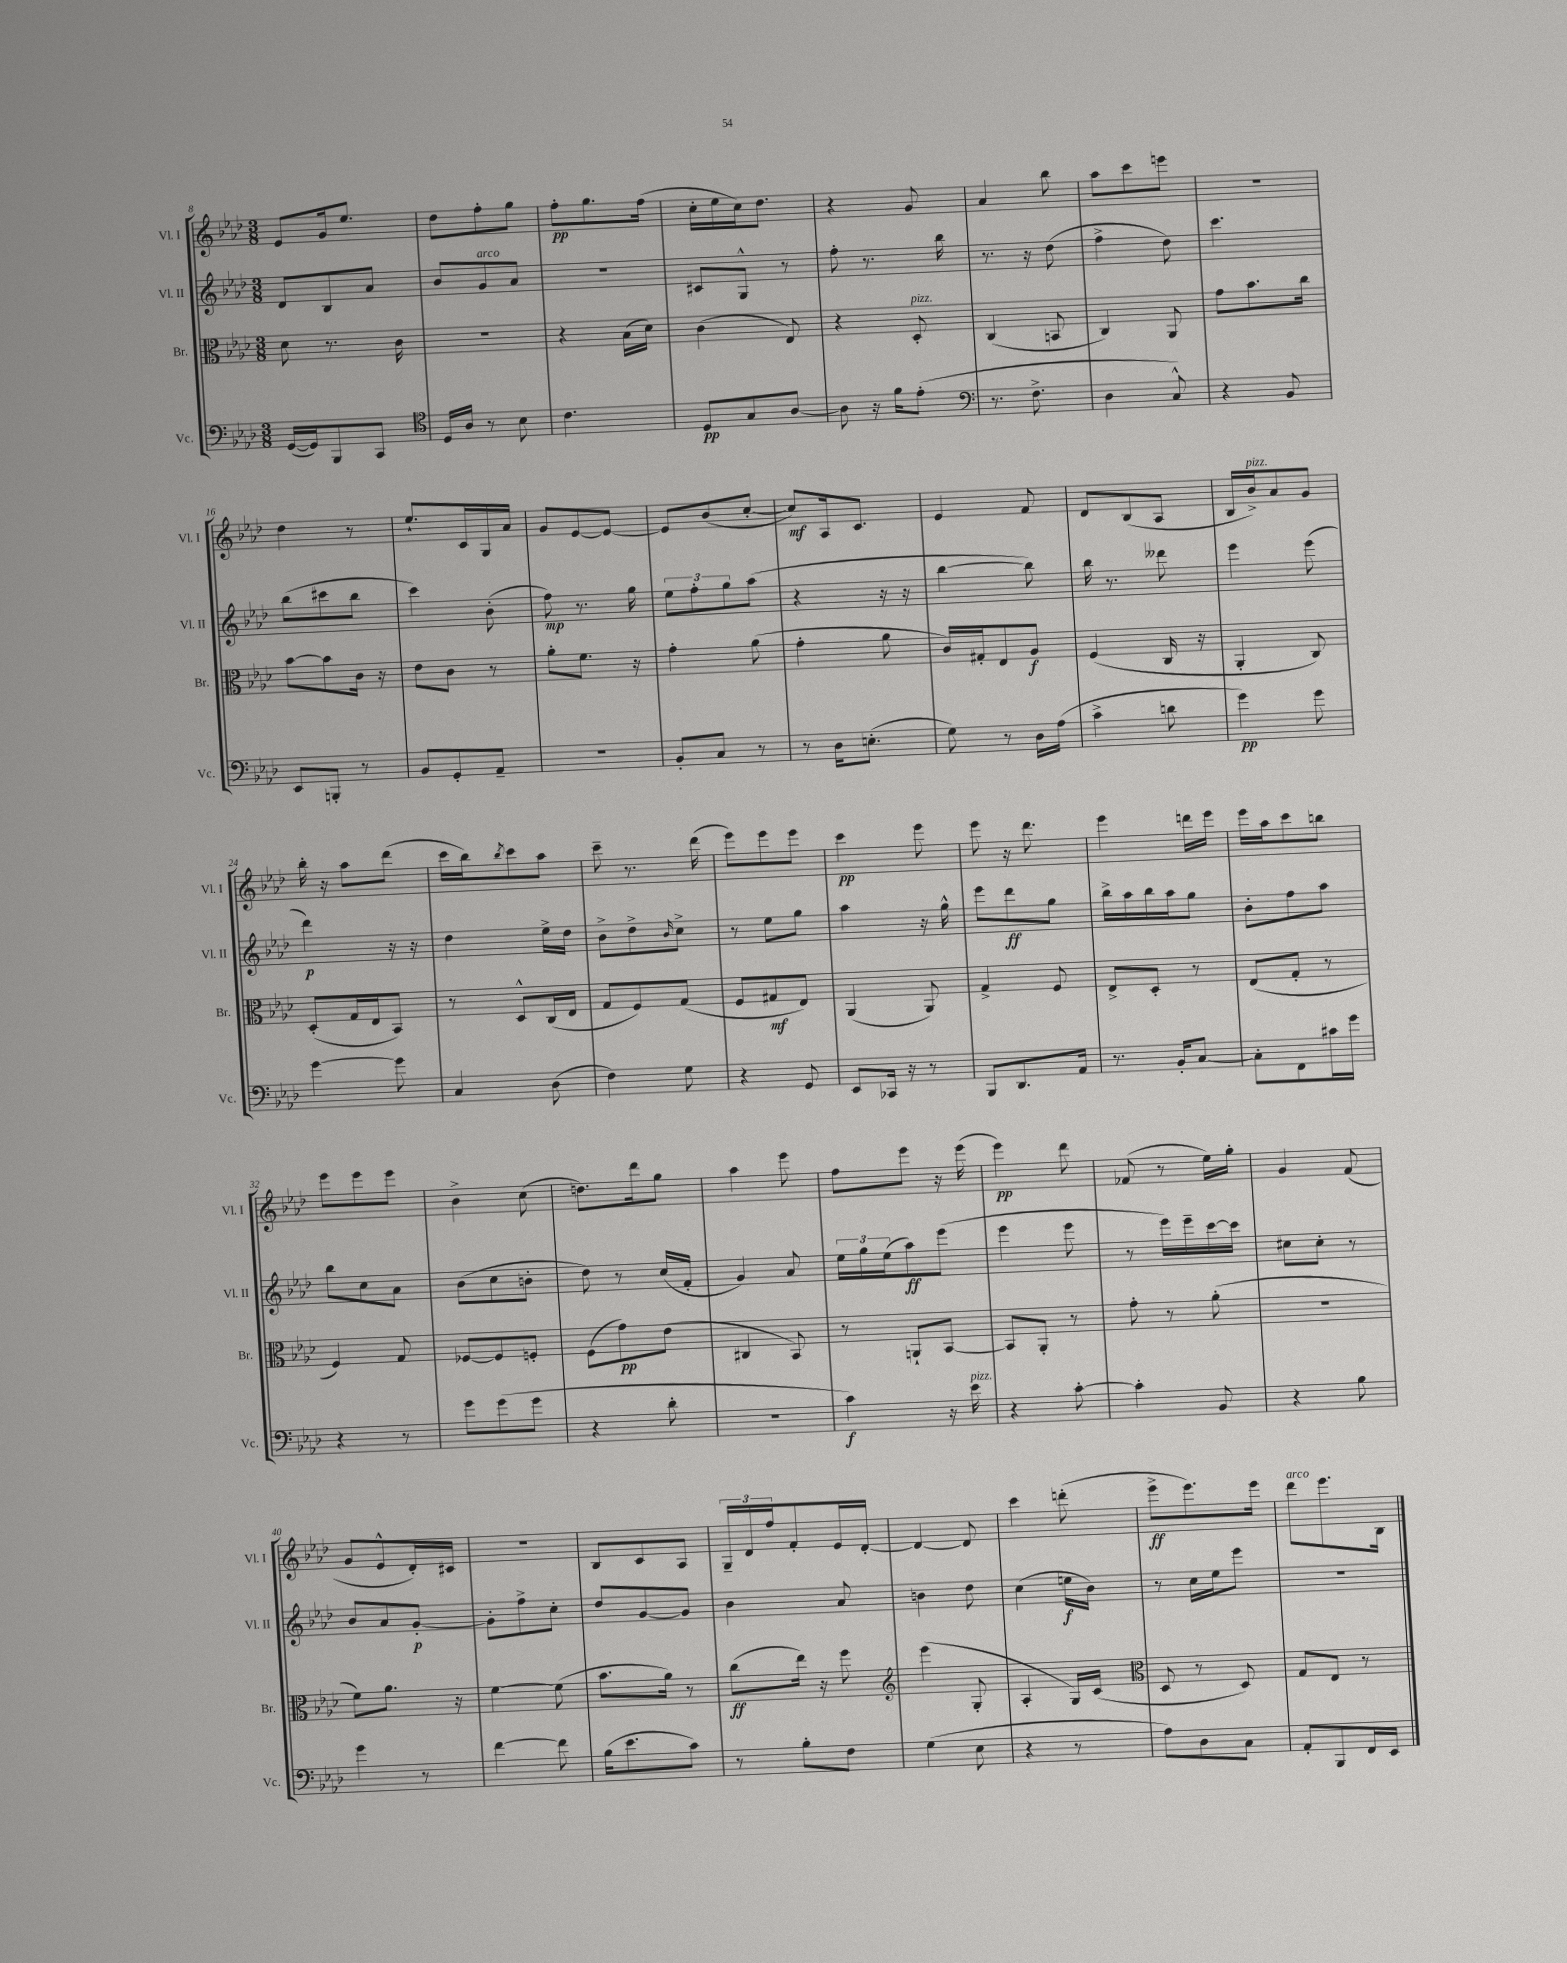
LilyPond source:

<<
\new StaffGroup <<
\new Staff = "s0" \with { instrumentName = "Vl. I" shortInstrumentName = "Vl. I" } {
    \clef treble \key aes \major \numericTimeSignature \time 3/8
    ees'8 g'16 ees''8. |
    des''8 f''8-. g''8 |
    f''8-.\pp g''8. f''16( |
    c''16-. ees''16 c''16) des''8. |
    r4 g'8 |
    aes'4 bes''8 |
    aes''8 c'''8 e'''8 |
    R4. |
    des''4 r8 |
    ees''8.-! c'16 g16 aes'16 |
    g'8 ees'8~ ees'8~ |
    ees'8 bes'8( c''8~-. |
    c''8\mf) aes16 c'8. |
    ees'4 f'8 |
    des'8 bes8( aes8 |
    bes16 bes'16->^\markup { \italic "pizz." }) aes'8 g'8 |
    bes''16-. r16 aes''8 des'''8( |
    c'''16 bes''16) \acciaccatura { bes''8 } c'''8 aes''8 |
    c'''8-- r8. des'''16( |
    ees'''8) ees'''8 ees'''8 |
    c'''4\pp ees'''8 |
    ees'''8 r16 des'''8. |
    ees'''4 d'''16 ees'''16 |
    ees'''16 aes''16 c'''8 b''8 |
    ees'''8 ees'''8 ees'''8 |
    bes'4-> c''8( |
    d''8.) des'''16 g''8 |
    aes''4 ees'''8 |
    f''8 ees'''8 r16 ees'''16( |
    ees'''4\pp) des'''8 |
    fes'8( r8 ees''16) g''16-. |
    g'4 f'8( |
    g'8 ees'8-^ des'16-.) cis'16 |
    R4. |
    bes8 c'8 aes8 |
    \tuplet 3/2 { g16-- des'16 f''16 } f'8-. ees'16 des'16~-. |
    des'4~ des'8 |
    c'''4 d'''8-.( |
    ees'''8->\ff ees'''8.) ees'''16 |
    des'''8^\markup { \italic "arco" } ees'''8. bes16 \bar "|." |
}
\new Staff = "s1" \with { instrumentName = "Vl. II" shortInstrumentName = "Vl. II" } {
    \clef treble \key aes \major \numericTimeSignature \time 3/8
    des'8 bes8 aes'8 |
    bes'8 g'8^\markup { \italic "arco" } aes'8 |
    R4. |
    cis'8 g8-^ r8 |
    f''8-. r8. bes''16 |
    r8. r16 des''8( |
    f''4-> des''8) |
    c'''4. |
    bes''8( cis'''8 bes''8 |
    c'''4) bes'8-.( |
    f''8\mp) r8. g''16 |
    \tuplet 3/2 { ees''8 f''8-. g''8 } aes''8( |
    r4 r16 r16 |
    bes''4~ bes''8) |
    bes''16 r8. deses'''8 |
    ees'''4 ees'''8( |
    des'''4\p) r16 r16 |
    des''4 ees''16-> des''16 |
    bes'8-> des''8-> \grace { bes'16 } c''8-> |
    r8 ees''8 g''8 |
    aes''4 r16 g''16-^ |
    ees'''8 des'''8\ff g''8 |
    bes''16-> aes''16 bes''16 aes''16 g''8 |
    bes'8-. f''8 aes''8 |
    bes''8 c''8 aes'8 |
    bes'8( c''8 b'8-. |
    des''8) r8 c''16( f'16-. |
    g'4) aes'8 |
    \tuplet 3/2 { ees''16 g''16 ees''16( } aes''8\ff) ees'''8( |
    ees'''4 ees'''8 |
    r8 ees'''16) ees'''16-- c'''16~ c'''16 |
    cis''8 cis''8-. r8 |
    bes'8 aes'8 g'8~-.\p |
    g'8-. f''8-> c''8-. |
    des''8 g'8~ g'8 |
    bes'4 aes'8 |
    b'4 des''8 |
    c''4( e''16\f bes'16) |
    r8 c''16 ees''16 ees'''8 |
    R4. \bar "|." |
}
\new Staff = "s2" \with { instrumentName = "Br." shortInstrumentName = "Br." } {
    \clef alto \key aes \major \numericTimeSignature \time 3/8
    des'8 r8. c'16 |
    R4. |
    r4 bes16( des'16) |
    c'4( ees8) |
    r4 des8-.^\markup { \italic "pizz." } |
    c4( b,8 |
    c4) aes,8 |
    g'8 bes'8. c''16 |
    bes'8~ bes'8 c'16 r16 |
    ees'8 c'8 r8 |
    aes'8-. f'8. r16 |
    g'4-. aes'8( |
    g'4-. aes'8 |
    c'16) gis16-. ees8 aes8\f |
    f4( c16 r16 |
    aes,4-. c8) |
    des8-.( g16 ees16 bes,8) |
    r8 des8-^ c16( ees16 |
    g8 f8) g8( |
    f8 gis8\mf ees8) |
    aes,4( aes,8) |
    g4-> f8 |
    ees8-> des8-. r8 |
    ees8( g8-. r8 |
    f4) g8 |
    fes8~ fes8 f8-. |
    f8( g'8\pp) ees'8( |
    cis4 bes,8) |
    r8 a,8-! bes,8~ |
    bes,8 aes,8-. r8 |
    g'8-. r8 aes'8-.( |
    R4. |
    f'8) aes'8. r16 |
    f'4~ f'8( |
    bes'8. aes'16) r8 |
    c''8\ff( ees''16) r16 f''8 |
    \clef treble ees'''4( g8-. |
    aes4-. g16) c'16( |
    \clef alto des8 r8 des8) |
    g8 ees8 r8 \bar "|." |
}
\new Staff = "s3" \with { instrumentName = "Vc." shortInstrumentName = "Vc." } {
    \clef bass \key aes \major \numericTimeSignature \time 3/8
    g,16~( g,16) bes,,8 c,8 |
    \clef tenor des16 aes16 r8 bes8 |
    c'4. |
    des8\pp g8 aes8~ |
    aes8 r16 f'16 ees'8-.( |
    \clef bass r8. f8.-> |
    des4 c8-^) |
    r4 bes,8 |
    ees,8 b,,8-. r8 |
    bes,8 g,8-. aes,8-- |
    R4. |
    bes,8-. c8 r8 |
    r8 des16 e8.-.( |
    g8) r8 des16 aes16( |
    c'4-> d'8 |
    g'4\pp) g'8 |
    g'4~ g'8 |
    c4 des8( |
    f4) g8 |
    r4 g,8 |
    ees,8 ces,16 r16 r8 |
    bes,,8 des,8. aes,16 |
    r8. bes,16-. c8~ |
    c8-. f,8 cis'16 g'16 |
    r4 r8 |
    g'8 g'8( g'8 |
    r4 des'8-. |
    R4. |
    c'4\f) r16 ees'16^\markup { \italic "pizz." } |
    r4 c'8~-. |
    c'4-. bes,8 |
    r4 bes8 |
    g'4 r8 |
    f'4~ f'8 |
    bes16( ees'8. c'8) |
    r8 bes8-. f8 |
    g4( ees8 |
    r4 r8 |
    aes8) des8 c8 |
    aes,8-. bes,,8 f,16 ees,16 \bar "|." |
}
>>
>>
\layout { \context { \Score currentBarNumber = #8 } }
